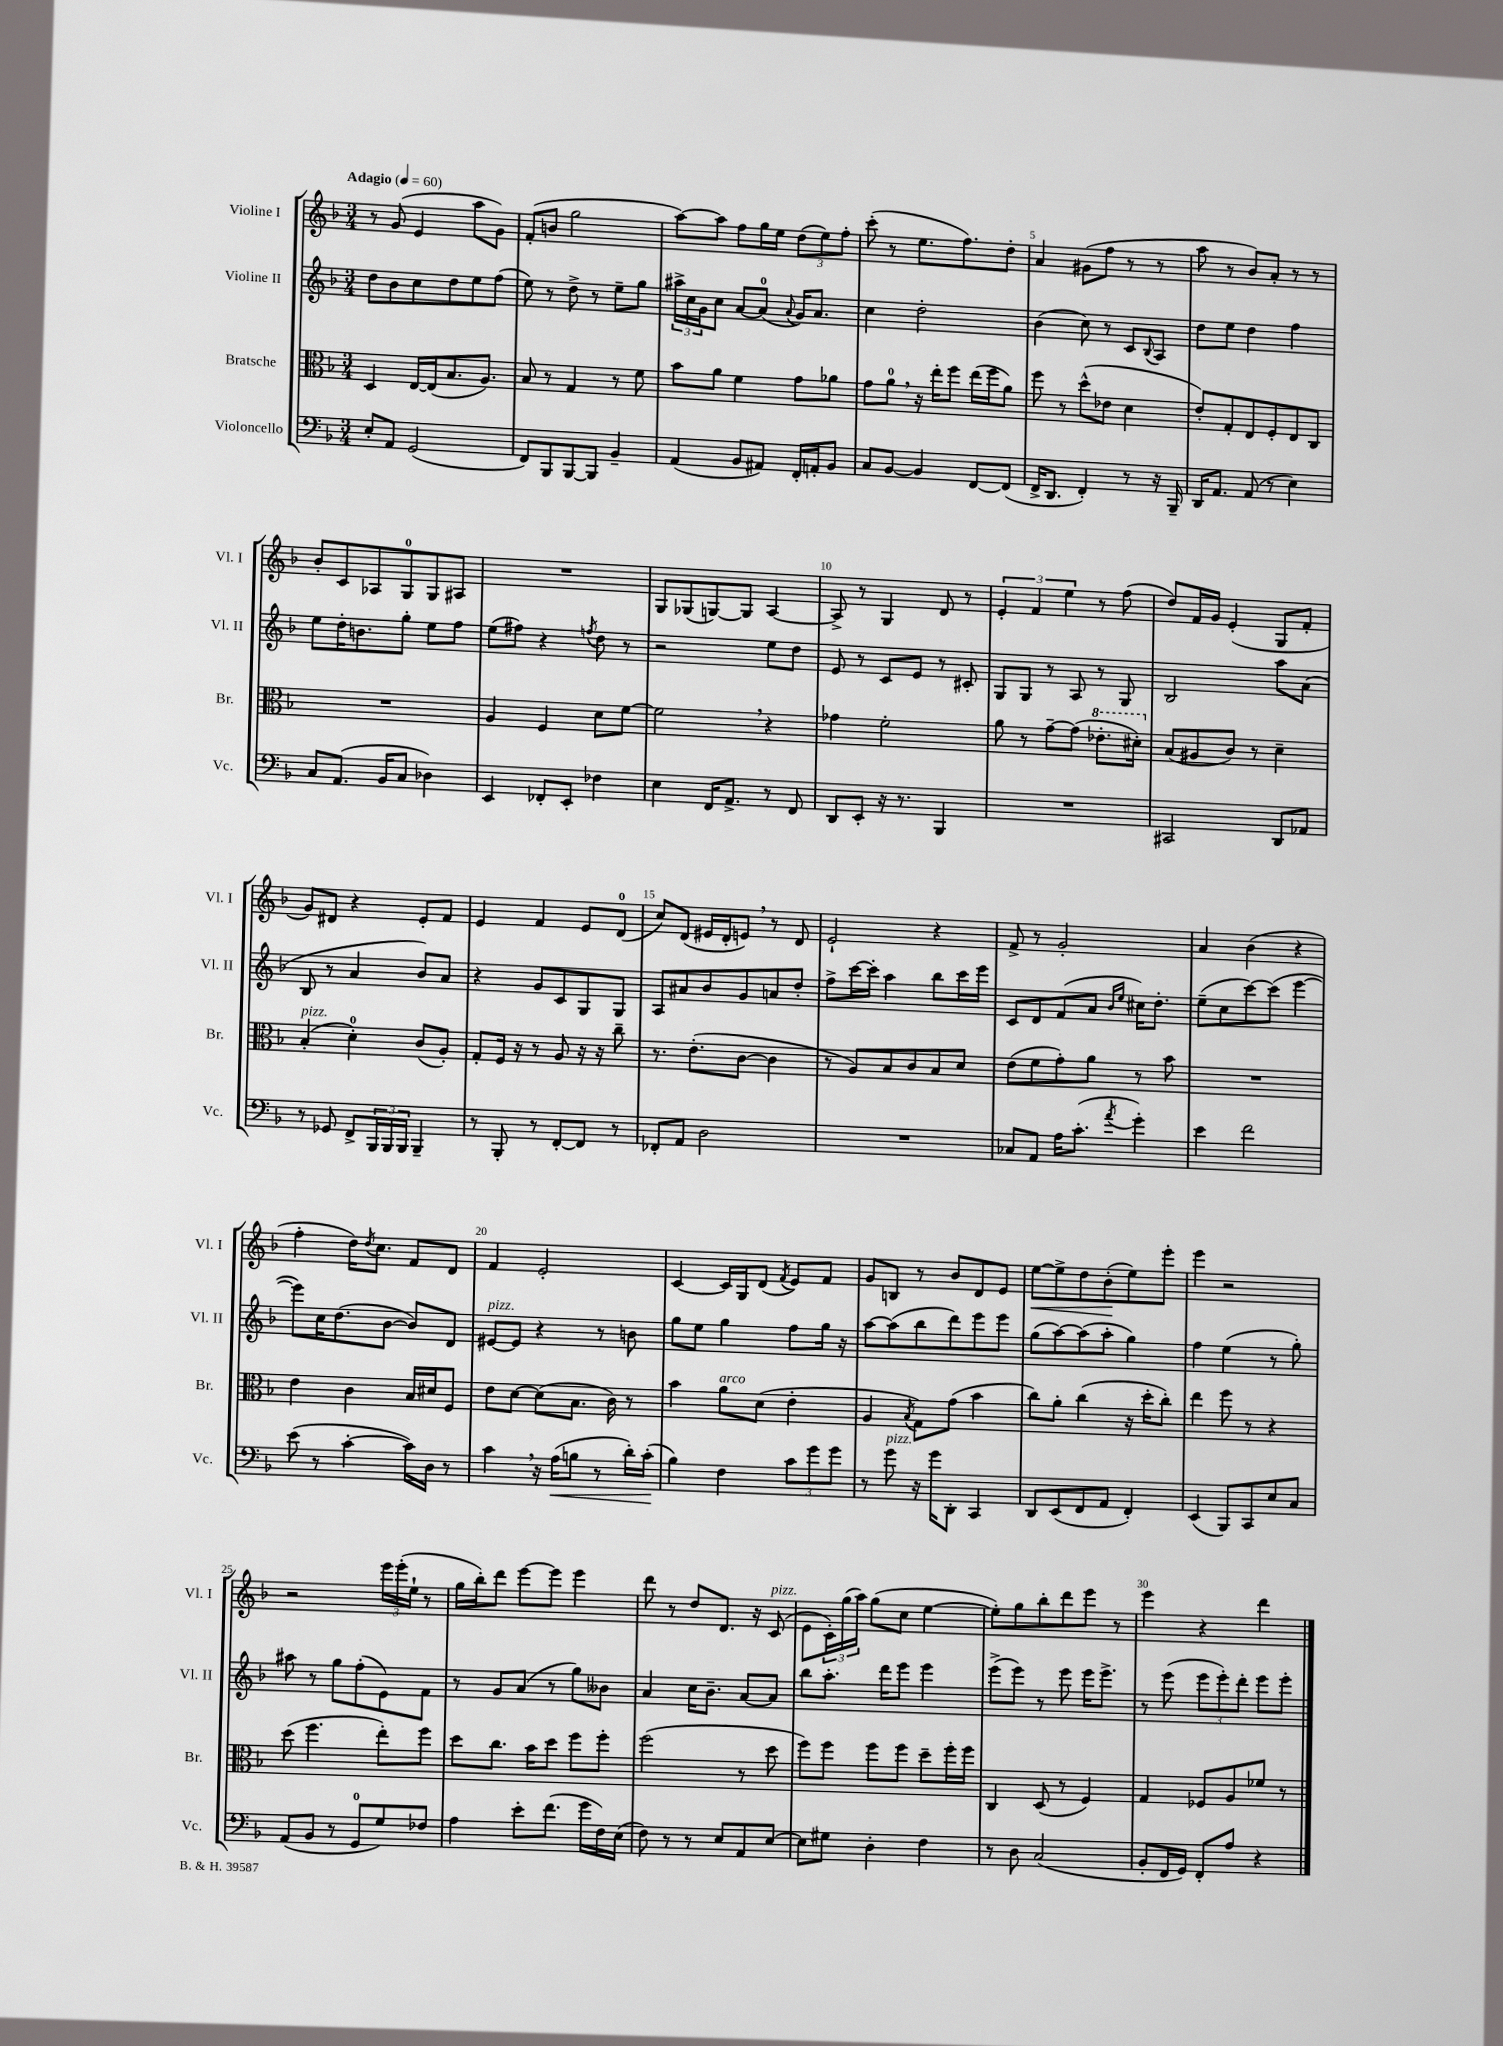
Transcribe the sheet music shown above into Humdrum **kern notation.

**kern	**kern	**kern	**kern
*staff4	*staff3	*staff2	*staff1
*clefF4	*clefC3	*clefG2	*clefG2
*k[b-]	*k[b-]	*k[b-]	*k[b-]
*M3/4	*M3/4	*M3/4	*M3/4
*MM60	*MM60	*MM60	*MM60
8E'	4D	8dd	8r
8AA	.	8b-	(8g
(2GG	[16E	8cc	4e
.	(16E]	.	.
.	8.B-	8dd	.
.	.	8ee	8aa
.	8.A)	.	.
.	.	(8ff	8g)
=	=	=	=
8FF)	8B-	8ee)	(8f'
8BBB-	8r	8r	8b
[8BBB-	4G	8dd^	2gg
8BBB-]	.	8r	.
4BB-~	8r	8ee~	.
.	8f	8gg	.
=	=	=	=
(4AA	8b-	24aa#^	[8aa)
.	.	24cc	.
.	.	24g	.
.	8a	8cc	8aa]
8BB-	4f	[8a	8ff
8AA#)	.	(8a]	16gg
.	.	.	16ee
.	.	8qqa	.
16FF'	8g	16g)	(12dd
16AA'	.	8.a	.
.	.	.	12ee)
8BB-	8a-	.	.
.	.	.	12ff'
=	=	=	=
8C	8g	4cc	(8ccc'
[8BB-	8a	.	8r
4BB-]	16r	2dd'	8.ee
.	16ee'	.	.
.	8ff	.	.
.	.	.	8.ff)
[8FF	(16ee	.	.
.	16ff	.	.
(8FF]	8a)	.	8dd'
=	=	=	=
16FF^	8ff	(4b-	4a
8.DD	.	.	.
.	8r	.	.
4FF')	(8dd^^	8cc)	(8g#
.	8e-	8r	8ff
8r	4d	8c	8r
.	.	8qqB-	.
16r	.	8A	8r
16BBB-~	.	.	.
=	=	=	=
16DD	8e')	8dd	8aa
8.AA	.	.	.
.	8G'	8ee	8r
(8AA	8E	4dd	8b-)
8r	8F'	.	8a'
4E)	8E	4ff	8r
.	8C	.	8r
=	=	=	=
8C	2.r	8ee	8b-'
(8.AA	.	16dd'	8c
.	.	8.b	.
.	.	.	8A-
16BB-	.	.	.
8C	.	8gg'	8G
4D-)	.	8ee	8G
.	.	8ff	8A#
=	=	=	=
4EE	4A	(8ee	2.r
.	.	8ff#)	.
8FF-'	4F	4r	.
8EE'	.	.	.
.	.	8qff	.
4F-	8d	8dd	.
.	[8f	8r	.
=	=	=	=
4E	2f]	2r	8G
.	.	.	(8G-
16FF	.	.	[8G)
8.AA^	.	.	.
.	.	.	8G]
8r	4r	8ee	[4A
8FF	.	8dd	.
=	=	=	=
8DD	4g-	8e	8A^]
8EE'	.	8r	8r
16r	2f'	8c	4G
8.r	.	.	.
.	.	8e	.
4BBB-	.	8r	8d
.	.	8c#'	8r
=	=	=	=
2.r	8a	8G	6e'
.	8r	8G	.
.	.	.	6f
.	[8g~	8r	.
.	.	.	6ee
.	(8g]	8A	.
.	8.ee-'	8r	8r
.	.	8G	(8ff
.	16dd#')	.	.
=	=	=	=
2CC#	(8B-	2B-	8dd)
.	8A#	.	16f
.	.	.	16g
.	8c)	.	(4e'
.	8r	.	.
8DD	4d~	8aa	8G
8AA-	.	(8a	8f'
=	=	=	=
8r	(4B-'	8B-	8g)
8GG-	.	8r	8d#
8FF^	4d')	4a	4r
24BBB-	.	.	.
24BBB-	.	.	.
24BBB-	.	.	.
4BBB-~	(8c	8b-)	8e'
.	8A')	8a	8f
=	=	=	=
8r	8G'	4r	4e
8BBB-'	16F	.	.
.	16r	.	.
8r	8r	8g	4f
[8FF'	8A	8c	.
8FF]	16r	8G	8e
.	16r	.	.
8r	8cc~	8G	(8d
=	=	=	=
8FF-'	8.r	8A	8cc)
8AA	.	8a#	(8d
.	(8.e'	.	.
2D	.	8b-	16e#
.	.	.	16d'
.	[8c	8g	8e)
.	4c]	8a	8r
.	.	8dd'	8d
=	=	=	=
2.r	8r	8ff^	2e`
.	8A)	[16ccc	.
.	.	16ccc']	.
.	8B-	4aa	.
.	8c	.	.
.	8B-	8bb-	4r
.	8d	16ccc	.
.	.	16eee	.
=	=	=	=
8C-	(8e	8c	8f^
8AA	8f	8d	8r
16A	8g')	(8f	2g'
(8.c'	.	.	.
.	8a	8a	.
.	.	16qqb-	.
8qa	.	16qqee	.
4g')	8r	16cc#)	.
.	.	8.dd'	.
.	8b-	.	.
=	=	=	=
4e	2.r	(8ee~	4a
.	.	8cc	.
2f	.	[8ccc)	(4b-
.	.	(8ccc]	.
.	.	[4eee	4r
=	=	=	=
(8e	4e	8eee])	4ff'
8r	.	16cc	.
.	.	(8.dd	.
[4c'	4c	.	16dd)
.	.	.	8qdd
.	.	.	8.cc
.	.	[8b-	.
16c])	16B-	8b-])	8f
16D	16d#	.	.
8r	8F	8d	8d
=	=	=	=
4c	8e	[8e#	4f
.	[8d	8e#]	.
16r	(8d]	4r	2e'
(16A	.	.	.
8B	8.B-	.	.
8r	.	8r	.
.	16c)	.	.
16d')	8r	8b	.
(16c'	.	.	.
=	=	=	=
4B-)	4b-	8gg	[4c
.	.	8ee	.
4F	8a	4gg	16c]
.	.	.	16G
.	(8d	.	(8d
.	.	.	8qf
12c	4e'	8ff	8e)
12g	.	.	.
.	.	16gg	8f
12g	.	.	.
.	.	16r	.
=	=	=	=
8r	4A	[8aa	8g
8g	.	(8aa]	8B
.	8qB-	.	.
16r	8G)	8bb-	8r
16g	.	.	.
8DD'	(8g	8ddd)	8b-
4CC	4b-	8eee	8d
.	.	8eee	8e
=	=	=	=
8DD	8cc)	(8gg	[8ee
(8EE	8a'	[8aa)	8ee^]
8FF	(4cc	(8aa]	8dd
8AA	.	8aa'	(8b-'
4FF')	16r	4gg)	8ee)
.	16dd'	.	.
.	8cc')	.	8eee'
=	=	=	=
(4EE	4ee	4ff	4eee
8BBB-)	8ff	(4ee	2r
8CC	8r	.	.
8E	4r	8r	.
8C	.	8gg')	.
=	=	=	=
(8AA	(8dd	8aa#	2r
8BB-	4.ff	8r	.
8r	.	8gg	.
8GG	.	(8ff'	.
8G)	8ee')	8e)	24eee
.	.	.	(24eee'
.	.	.	24ee`
8F-	8ff	8f	8r
=	=	=	=
4A	8dd	8r	16gg
.	.	.	16bb-')
.	8.cc	8g	8ddd
8e'	.	(8a	[8eee
.	16b-	.	.
(8.f	8dd	8r	8eee]
.	8ff	8gg)	4eee
16g	.	.	.
16F)	8ff'	8b--	.
(16E	.	.	.
=	=	=	=
8F)	(2ff	4a	8ddd
8r	.	.	8r
8r	.	16cc	8dd
.	.	8.b-~	.
8E	.	.	8.d
8AA	8r	[8a	.
.	.	.	16r
[8E	8dd	8a]	(8c
=	=	=	=
8E]	8ff)	8bb-	8e
8G#	8ff	8.aa'	24c')
.	.	.	(24gg
.	.	.	24aa)
4D'	8ff	.	(8gg
.	.	16ddd	.
.	8ff	8eee	8cc
4F	8dd~	4eee	[4ee
.	16ff'	.	.
.	16ff	.	.
=	=	=	=
8r	4C	(8eee^	8ee'])
8D	.	8eee)	8gg
(2C	(8D	8r	8bb-'
.	8r	8eee	8ddd
.	4F)	16eee	8eee
.	.	8.eee^	.
.	.	.	8r
=	=	=	=
8BB-'	4G	8r	4eee
16FF	.	(8eee	.
16GG)	.	.	.
8FF'	8F-	12eee	4r
.	.	12eee')	.
8A	8A	.	.
.	.	12ddd'	.
4r	8f-	8eee	4ddd
.	8r	8eee'	.
==	==	==	==
*-	*-	*-	*-
